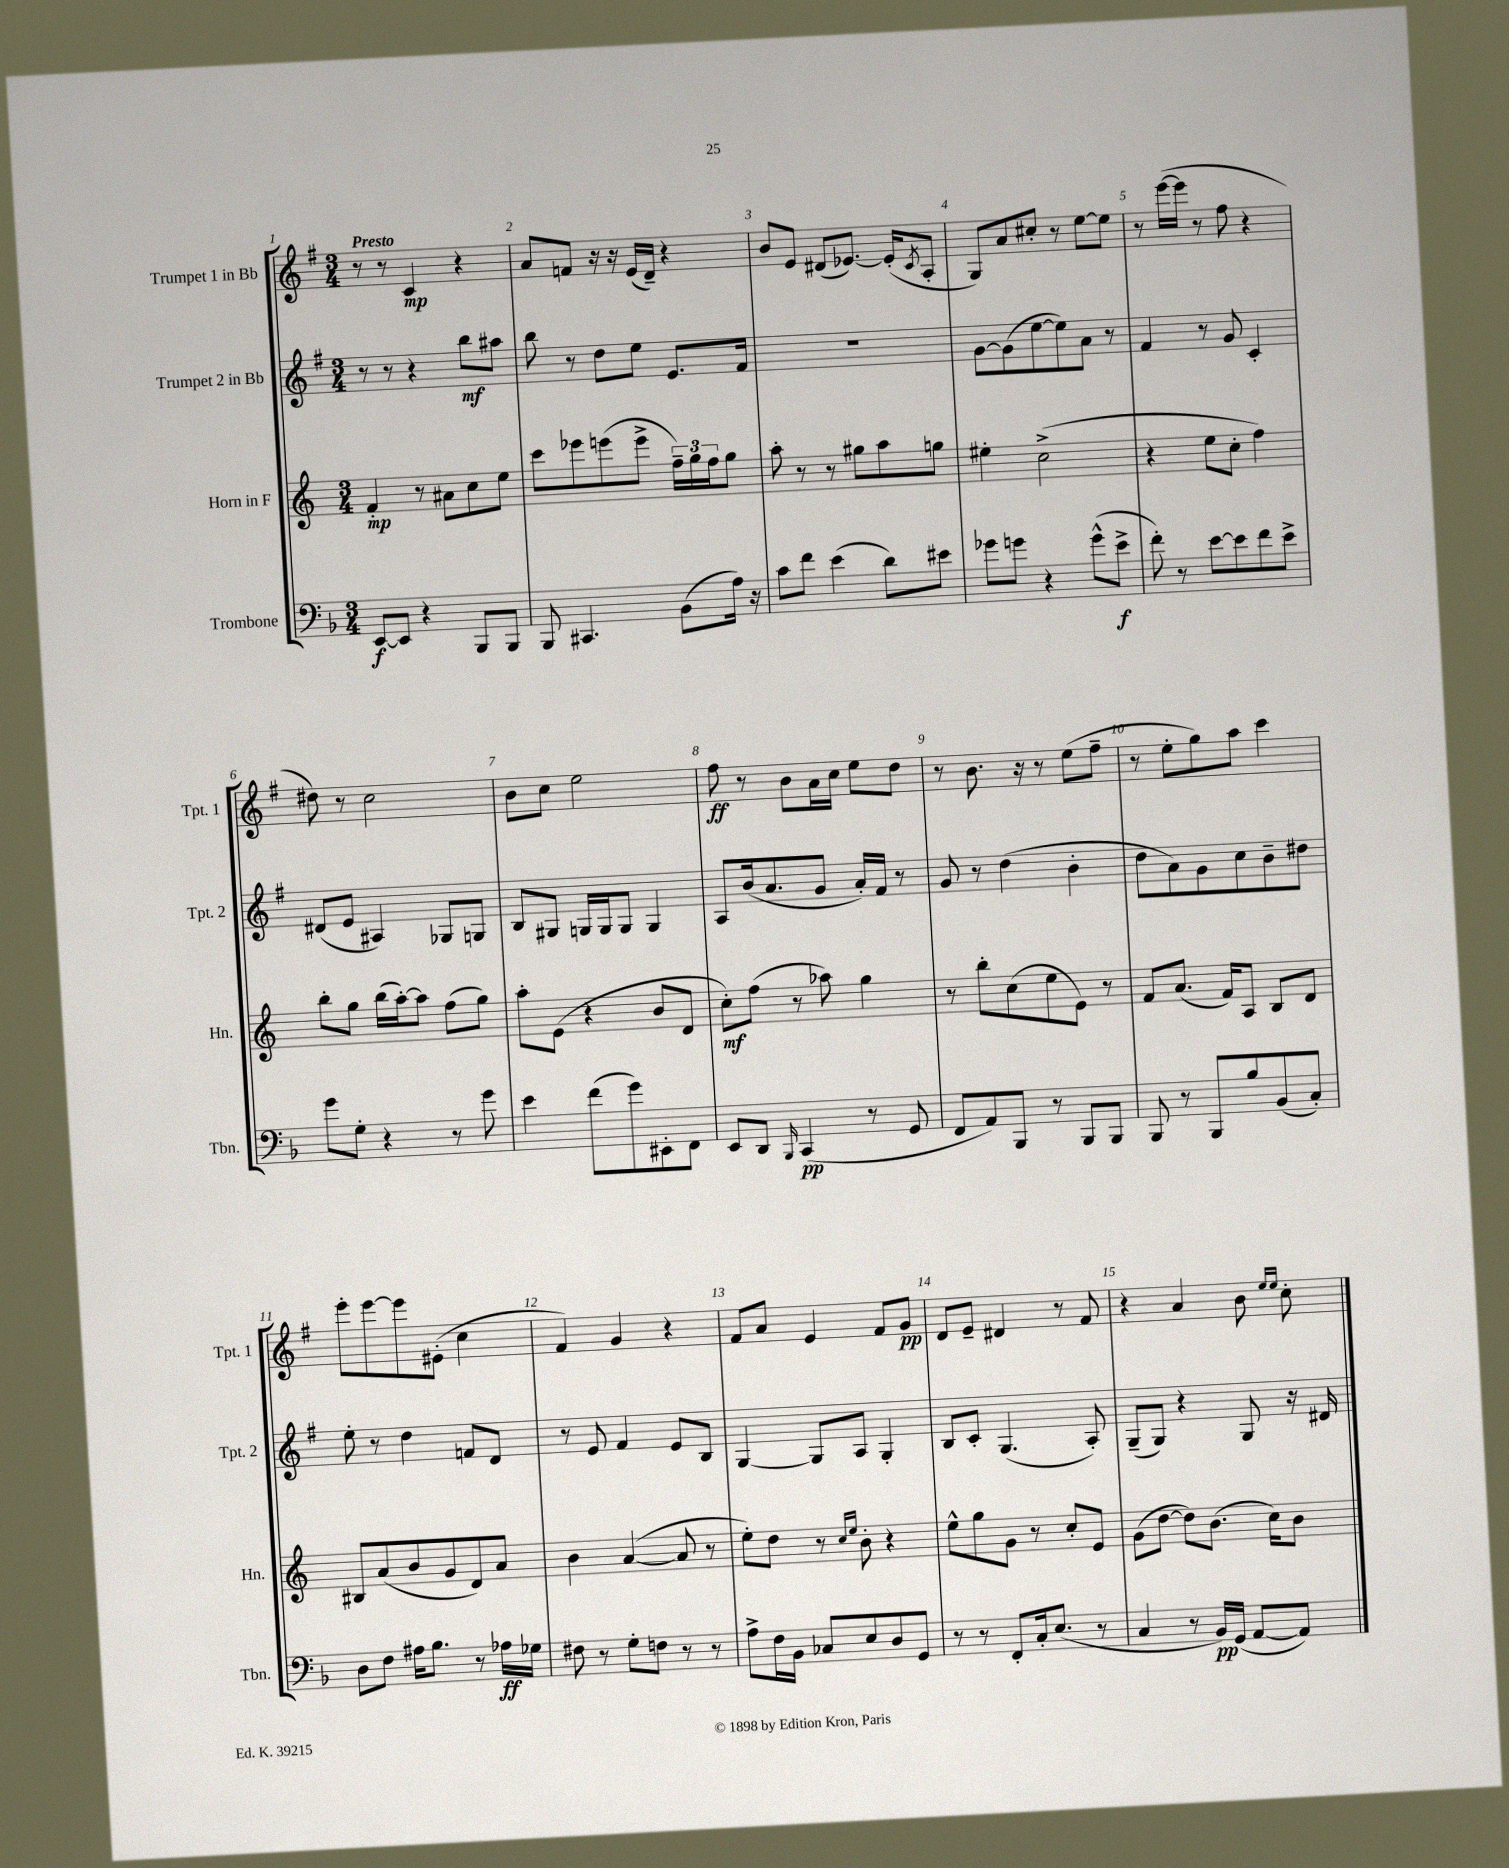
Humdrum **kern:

**kern	**kern	**kern	**kern
*staff4	*staff3	*staff2	*staff1
*clefF4	*clefG2	*clefG2	*clefG2
*k[b-]	*k[]	*k[f#]	*k[f#]
*M3/4	*M3/4	*M3/4	*M3/4
[8EE/L	4f'/	8r	8r
8EE/]J	.	8r	8r
4r	8r	4r	4c/
.	8a#\L	.	.
8BBB-/L	8cc\	8bb\L	4r
8BBB-/J	8ee\J	8aa#\J	.
=	=	=	=
8BBB-/	8ccc\L	8bb\	8a/L
4.CC#/	8eee-\	8r	8f/J
.	(8eee\	8dd\L	16r
.	.	.	16r
.	8eee^\J	8ee\J	(16e/LL
.	.	.	16d~/JJ)
(8BB-\L	24ff~\LL)	8.e/L	4r
.	24gg\	.	.
.	24ff\J	.	.
16A\Jk)	8gg\J	.	.
16r	.	16f#/Jk	.
=	=	=	=
8c\L	8aa'\	2.r	8b/L
8f\J	8r	.	8e/J
(4e\	8r	.	(8d#/L
.	8gg#\L	.	[8.e-/J)
8d\L)	8aa\	.	.
.	.	.	(16e-'/]LK
.	.	.	8qc/
8e#\J	8gg\J	.	8A'/J
=	=	=	=
8g-\L	4ee#'\	[8g\L	8G/L)
8g\J	.	(8g\]	8a/
4r	(2cc^\	[8ee\	8cc#'/J
.	.	8ee\])	8r
(8g^^\L	.	8a\J	[8ee\L
8e^\J	.	8r	8ee\]J
=	=	=	=
8f'\)	4r	4f#/	8r
8r	.	.	([16eee\LL
.	.	.	16eee\]JJ
[8e\L	8ee\L	8r	8r
8e\]	8cc'\J	8g/	8ff#\
8f\	4ff\)	4c'/	4r
8e^\J	.	.	.
=	=	=	=
8g\L	8bb'\L	(8d#/L	8dd#\)
8G'\J	8gg\J	8e/J	8r
4r	(16bb\LL	4A#/)	2cc\
.	[16aa'\J)	.	.
.	8aa\]J	.	.
8r	(8ff\L	8G-/L	.
8g\	8gg\J)	8G/J	.
=	=	=	=
4e\	8aa'\L	8B/L	8b\L
.	(8e\J	8G#/J	8cc\J
(8f\L	4r	16G/LL	2ee\
.	.	16G/J	.
8g\)	.	8G/J	.
8EE#'\	8b/L	4G/	.
8FF\J	8d/J	.	.
=	=	=	=
8EE/L	8cc'\L)	8A/L	8ff#\
8DD/J	(8ff\J	(16b/k	8r
.	.	8.a/	.
16qqBBB-/	.	.	.
(4CC/	8r	.	8b\L
.	8aa-\)	8g/J	16a\L
.	.	.	16cc\JJ
8r	4gg\	16a'/LL)	8ee\L
.	.	16f#/JJ	.
8GG/	.	8r	8dd\J
=	=	=	=
8FF/L	8r	8g/	8r
8AA/)	8bb'\L	8r	8.b\
8BBB-/J	(8cc\	(4dd\	.
.	.	.	16r
8r	8ee\	.	8r
8BBB-/L	8e\J)	4b'\	(8ee\L
8BBB-/J	8r	.	8ff#~\J
=	=	=	=
8BBB-/	8f/L	8dd\L	8r
8r	(8.a/J	8a\)	8ee'\L
8BBB-/L	.	8g\	8gg\)
.	16f/LK)	.	.
8B-/	8A/J	8cc\	8aa\J
(8BB-/	8B/L	8b~\	4ccc\
8C'/J)	8d/J	8dd#\J	.
=	=	=	=
8D\L	8B#/L	8ee'\	8eee'\L
8F\J	(8a/	8r	[8eee\
16A#\LK	8b/	4dd\	8eee\]
8.B-\J	.	.	.
.	8g/	.	(8e#'\J
8r	8d/)	8f/L	4cc\
16A-\LL	8a/J	8d/J	.
16G-\JJ	.	.	.
=	=	=	=
8F#\	4b\	8r	4f#/)
8r	.	8e/	.
8G'\L	([4a/	4f#/	4g/
8F\J	.	.	.
8r	8a/]	8e/L	4r
8r	8r	8B/J	.
=	=	=	=
8A^\L	8ee'\L)	[4G/	8f#/L
16F\L	8dd\J	.	8a/J
16BB-\JJ	.	.	.
8C-/L	8r	8G/]L	4e/
.	16qqcc/LL	.	.
.	16qqee/JJ	.	.
8E/	8b'\	8A/J	.
8D/	4r	4G'/	8f#/L
8GG/J	.	.	8g/J
=	=	=	=
8r	8ee^^\L	8B/L	8d/L
8r	8gg\	8c'/J	8e~/J
8FF'/L	8g\J	(4.G/	4d#/
16C'/k	8r	.	.
(8.E/J	.	.	.
.	8cc'/L	.	8r
8r	8e/J	8A'/)	8f#/
=	=	=	=
4C/	(8g\L	(8G~/L	4r
.	[8dd\J	8G/J)	.
8r	8dd\]L)	4r	4a/
16BB-/LL)	(8.b\J	.	.
(16GG/JJ	.	.	.
[8AA/L	.	8G/	8b\
.	16cc\LK)	.	.
.	.	.	16qqee/LL
.	.	.	16qqee/JJ
8AA/]J)	8b\J	16r	8cc'\
.	.	16d#/	.
==	==	==	==
*-	*-	*-	*-
